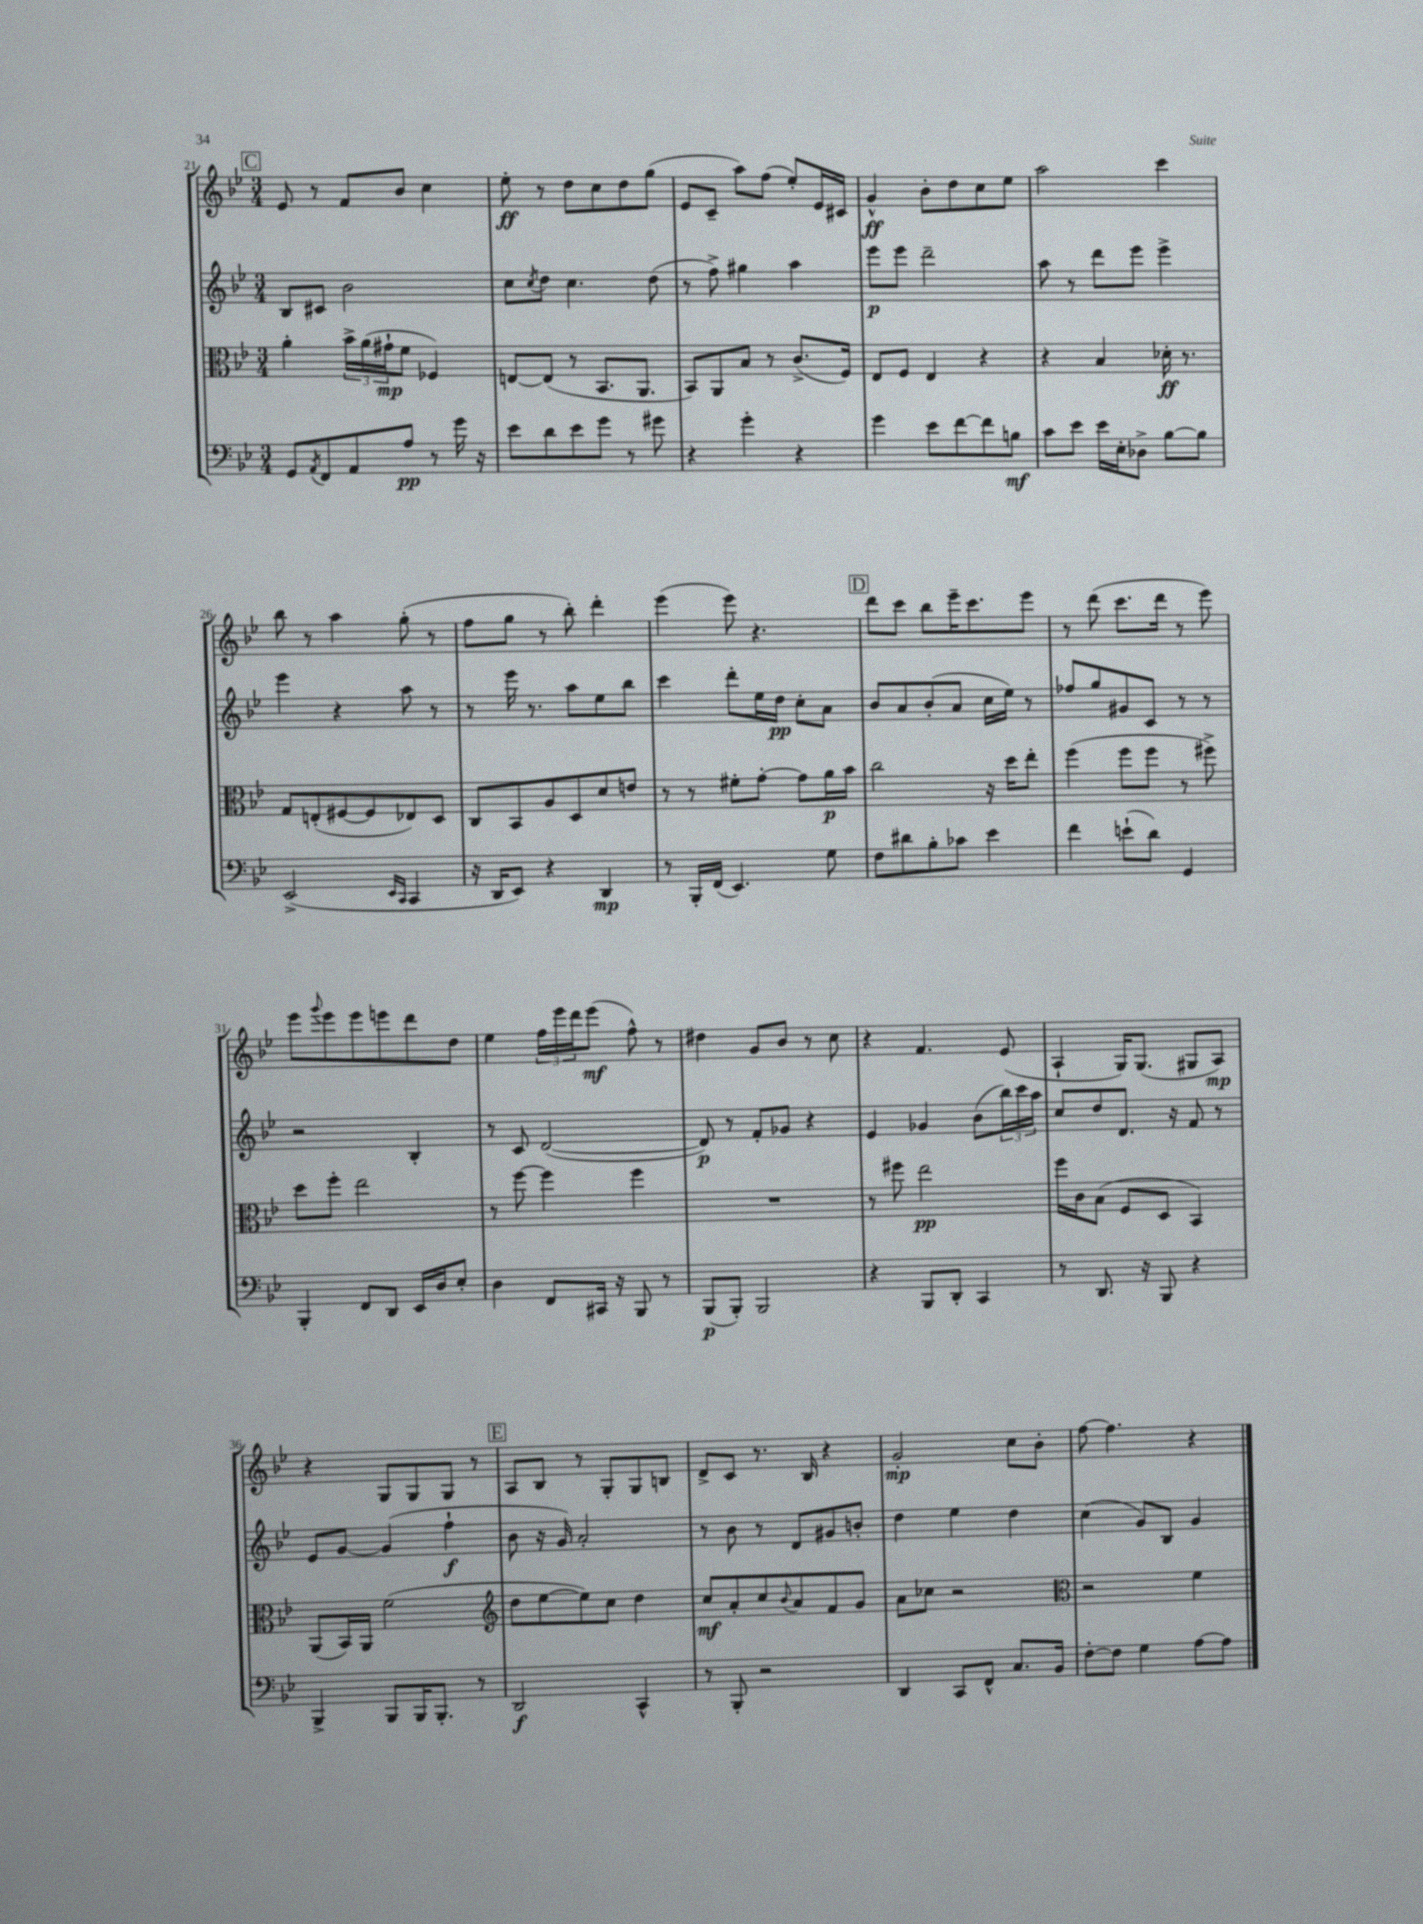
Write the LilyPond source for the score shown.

<<
\new StaffGroup <<
\new Staff = "s0" {
    \clef treble \key bes \major \numericTimeSignature \time 3/4
    \mark \markup { \box "C" } ees'8 r8 f'8 bes'8 c''4 |
    ees''8-.\ff r8 d''8 c''8 d''8 g''8( |
    ees'8 c'8-- a''8) f''8( ees''8-.) ees'16 cis'16 |
    g'4-^\ff bes'8-. d''8 c''8 ees''8 |
    a''2 c'''4 |
    bes''8 r8 a''4 g''8-.( r8 |
    f''8 g''8 r8 bes''8-.) d'''4-. |
    ees'''4( ees'''8) r4. |
    \mark \markup { \box "D" } d'''8 c'''8 bes''8 ees'''16-- c'''8. ees'''8 |
    r8 d'''8( c'''8. d'''16 r8 ees'''8) |
    ees'''8 \appoggiatura { g'''8 } ees'''8 ees'''8 e'''8 d'''8 d''8 |
    ees''4 \tuplet 3/2 { f''16 ees'''16 d'''16 } ees'''8\mf( f''8-^) r8 |
    dis''4 g'8 bes'8 r8 c''8 |
    r4 f'4. ees'8( |
    a4-! g16) g8.( gis8 a8\mp) |
    r4 g8 g8 g8 r8 |
    \mark \markup { \box "E" } a8 bes8 r8 g8-. g8 b8 |
    d'8-> c'8 r8. bes16 r4 |
    g'2-.\mp c''8 bes'8-. |
    f''8~ f''4. r4 \bar "|." |
}
\new Staff = "s1" {
    \clef treble \key bes \major \numericTimeSignature \time 3/4
    \mark \markup { \box "C" } bes8 cis'8 bes'2 |
    c''8 \acciaccatura { c''8 } d''8 c''4. d''8( |
    r8 f''8->) gis''4 a''4 |
    ees'''8\p ees'''8 d'''2-- |
    a''8 r8 d'''8 ees'''8 ees'''4-> |
    ees'''4 r4 a''8 r8 |
    r8 ees'''16 r8. a''8 ees''8 bes''8 |
    c'''4 d'''8-. ees''16 d''16\pp c''8-. a'8 |
    \mark \markup { \box "D" } bes'8 a'8 bes'8-.( a'8 c''16 ees''16) r8 |
    fes''8 g''8 gis'8 c'8 r8 r8 |
    r2 bes4-. |
    r8 c'8 d'2~( |
    d'8\p) r8 f'8-. ges'8 r4 |
    ees'4 ges'4 bes'8( \tuplet 3/2 { bes''16) c'''16 a''16 } |
    c''8 d''8 d'8. r16 f'8 r8 |
    ees'8 g'8~ g'4( f''4-!\f |
    \mark \markup { \box "E" } bes'8 r16 g'16) a'2-. |
    r8 bes'8 r8 d'8 gis'8 b'8-. |
    d''4 ees''4 d''4 |
    c''4( g'8) bes8 g'4 \bar "|." |
}
\new Staff = "s2" {
    \clef alto \key bes \major \numericTimeSignature \time 3/4
    \mark \markup { \box "C" } a'4-. \tuplet 3/2 { bes'16-> a'16( gis'16-!\mp } f'8 fes4) |
    e8~ e8( r8 bes,8. a,8. |
    bes,8) a,8 bes8 r8 c'8.->( f16) |
    ees8 f8 ees4 r4 |
    r4 bes4 des'16-.\ff r8. |
    g8 e8-.( fis8~ fis8 ees8) d8 |
    c8 bes,8 a8 d8 d'8 e'8 |
    r8 r8 fis'8-. g'8~-. g'8 a'16\p bes'16 |
    \mark \markup { \box "D" } c''2 r16 d''16 ees''8-. |
    f''4( f''8 f''8 r8 fis''8->) |
    d''8 f''8-. ees''2 |
    r8 f''8~ f''4 f''4 |
    R2. |
    r8 fis''8 ees''2\pp |
    f''16 c'16 bes8( f8 d8 bes,4) |
    a,8( bes,16) a,16 f'2( |
    \mark \markup { \box "E" } \clef treble d''8 ees''8~ ees''8) c''8 d''4 |
    c''8\mf a'8-. c''8 \appoggiatura { bes'8 } a'8 f'8 g'8 |
    a'8 ces''8 r2 |
    \clef alto r2 f'4 \bar "|." |
}
\new Staff = "s3" {
    \clef bass \key bes \major \numericTimeSignature \time 3/4
    \mark \markup { \box "C" } g,8 \acciaccatura { a,8 } f,8 a,8 a8\pp r8 g'16 r16 |
    ees'8 d'8 ees'8 g'8 r8 gis'8 |
    r4 g'4-. r4 |
    g'4 ees'8 f'8~ f'8 b8\mf |
    c'8 ees'8 ees'16 ees16-. des8-> bes8~ bes8 |
    ees,2->( \grace { ees,16 c,16 } c,4 |
    r16 d,16 ees,8) r4 d,4\mp |
    r8 bes,,16-. f,16( ees,4.) g8 |
    \mark \markup { \box "D" } f8 dis'8 bes8-. ces'8 ees'4 |
    f'4 e'8-!( d'8) g,4 |
    bes,,4-. f,8 d,8 ees,16 d16 ees8-. |
    d4 f,8 cis,16 r16 bes,,8 r8 |
    bes,,8\p( bes,,8-.) bes,,2 |
    r4 bes,,8 d,8-. c,4 |
    r8 d,8. r16 bes,,8 r4 |
    bes,,4-> bes,,8 bes,,16 bes,,8.-. r8 |
    \mark \markup { \box "E" } d,2\f c,4-^ |
    r8 bes,,8-. r2 |
    d,4 c,8 f,8-^ c8. bes,16 |
    f8~-. f8 g4 a8~ a8 \bar "|." |
}
>>
>>
\layout { \context { \Score currentBarNumber = #21 } }
